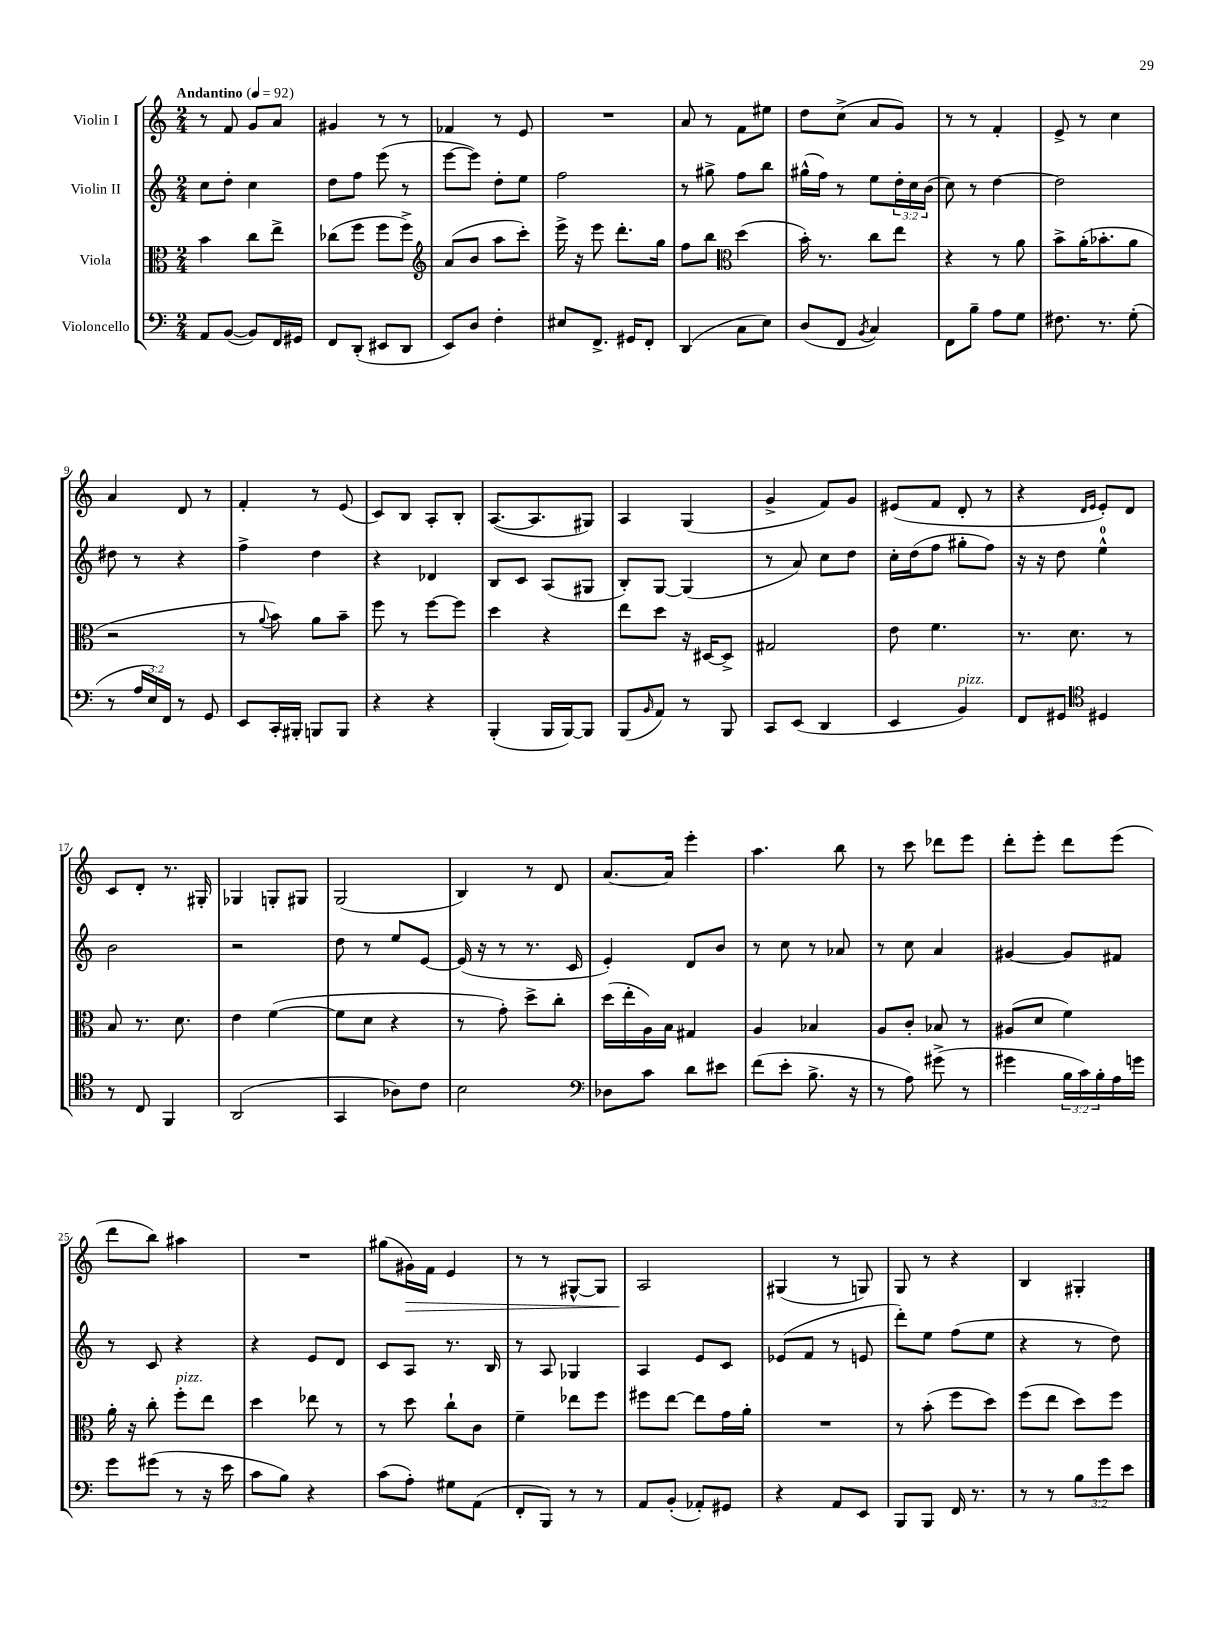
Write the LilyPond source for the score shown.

<<
\new StaffGroup <<
\new Staff = "s0" \with { instrumentName = "Violin I" } {
    \clef treble \key c \major \numericTimeSignature \time 2/4 \tempo "Andantino" 4 = 92
    r8 f'8 g'8 a'8 |
    gis'4 r8 r8 |
    fes'4 r8 e'8 |
    R2 |
    a'8 r8 f'8 eis''8 |
    d''8 c''8->( a'8 g'8) |
    r8 r8 f'4-. |
    e'8-> r8 c''4 |
    a'4 d'8 r8 |
    f'4-. r8 e'8( |
    c'8) b8 a8-. b8-. |
    a8.~( a8. gis8) |
    a4 g4( |
    g'4-> f'8) g'8 |
    eis'8( f'8 d'8-. r8 |
    r4 \grace { d'16 e'16 } e'8-.) d'8 |
    c'8 d'8-. r8. gis16-. |
    ges4 g8-. gis8 |
    g2( |
    b4) r8 d'8 |
    a'8.~ a'16 e'''4-. |
    a''4. b''8 |
    r8 c'''8 des'''8 e'''8 |
    d'''8-. e'''8-. d'''8 e'''8( |
    d'''8 b''8) ais''4 |
    R2 |
    gis''8( gis'16\>) f'16 e'4 |
    r8 r8 gis8~-^ gis8 |
    a2\! |
    gis4( r8 g8) |
    g8 r8 r4 |
    b4 gis4-. \bar "|." |
}
\new Staff = "s1" \with { instrumentName = "Violin II" } {
    \clef treble \key c \major \numericTimeSignature \time 2/4 \override Staff.TupletNumber.text = #tuplet-number::calc-fraction-text
    c''8 d''8-. c''4 |
    d''8 f''8 e'''8( r8 |
    e'''8~ e'''8) d''8-. e''8 |
    f''2 |
    r8 gis''8-> f''8 b''8 |
    gis''16-^( f''16) r8 e''8 \tuplet 3/2 { d''16-. c''16 b'16( } |
    c''8) r8 d''4~ |
    d''2 |
    dis''8 r8 r4 |
    f''4-> d''4 |
    r4 des'4 |
    b8 c'8 a8( gis8 |
    b8-.) g8~ g4( |
    r8 a'8) c''8 d''8 |
    c''16-. d''16( f''8 gis''8-. f''8) |
    r16 r16 d''8 e''4-0-^ |
    b'2 |
    r2 |
    d''8 r8 e''8 e'8~ |
    e'16( r16 r8 r8. c'16 |
    e'4-.) d'8 b'8 |
    r8 c''8 r8 aes'8 |
    r8 c''8 a'4 |
    gis'4~ gis'8 fis'8 |
    r8 c'8 r4 |
    r4 e'8 d'8 |
    c'8 a8 r8. b16 |
    r8 a8 ges4 |
    a4 e'8 c'8 |
    ees'8( f'8 r8 e'8 |
    d'''8-.) e''8 f''8( e''8 |
    r4 r8 d''8) \bar "|." |
}
\new Staff = "s2" \with { instrumentName = "Viola" } {
    \clef alto \key c \major \numericTimeSignature \time 2/4
    b'4 c''8 e''8-> |
    ces''8( f''8 f''8 f''8->) |
    \clef treble a'8( b'8 a''8 c'''8-.) |
    e'''16-> r16 e'''8 d'''8.-. g''16 |
    f''8 b''8 \clef alto d''4( |
    b'16-.) r8. c''8 e''8 |
    r4 r8 a'8 |
    b'8-> a'16-.( bes'8.-. a'8 |
    r2 |
    r8 \appoggiatura { a'8 } b'8) a'8 b'8-- |
    f''8 r8 f''8~ f''8 |
    d''4 r4 |
    e''8 d''8 r16 dis16~ dis8-> |
    gis2 |
    e'8 f'4. |
    r8. d'8. r8 |
    b8 r8. d'8. |
    e'4 f'4~( |
    f'8 d'8 r4 |
    r8 g'8-.) d''8-> c''8-. |
    d''16( e''16-. a16) b16 gis4 |
    a4 bes4 |
    a8 c'8-. bes8 r8 |
    ais8( d'8 f'4) |
    a'16-. r16 c''8-. f''8-.^\markup { \italic "pizz." } e''8 |
    d''4 ees''8 r8 |
    r8 d''8 c''8-! c'8 |
    f'4-- ees''8 f''8 |
    fis''8 e''8~ e''8 g'16 a'16-. |
    R2 |
    r8 b'8-.( f''8 d''8) |
    f''8( e''8 d''8) f''8 \bar "|." |
}
\new Staff = "s3" \with { instrumentName = "Violoncello" } {
    \clef bass \key c \major \numericTimeSignature \time 2/4 \override Staff.TupletNumber.text = #tuplet-number::calc-fraction-text
    a,8 b,8~( b,8) f,16 gis,16 |
    f,8 d,8-.( eis,8 d,8 |
    e,8) d8 f4-. |
    eis8 f,8.-> gis,16 f,8-. |
    d,4( c8 e8) |
    d8( f,8 \acciaccatura { b,8 } c4) |
    f,8 b8-- a8 g8 |
    fis8. r8. g8-.( |
    r8 \tuplet 3/2 { a16 e16) f,16 } r8 g,8 |
    e,8 c,16-. bis,,16-. b,,8 b,,8 |
    r4 r4 |
    b,,4-.( b,,16 b,,16~) b,,8 |
    b,,8( \grace { b,16 } a,8) r8 b,,8 |
    c,8 e,8( d,4 |
    e,4 b,4^\markup { \italic "pizz." }) |
    f,8 gis,8 \clef tenor dis4 |
    r8 c8 f,4 |
    a,2( |
    g,4 aes8) c'8 |
    b2 |
    \clef bass des8 c'8 d'8 eis'8 |
    f'8( e'8-. b8.-> r16 |
    r8 a8) gis'8->( r8 |
    gis'4 \tuplet 3/2 { b16 c'16) b16-. } a16 g'16 |
    g'8 gis'8( r8 r16 e'16 |
    c'8 b8) r4 |
    c'8( a8-.) gis8 a,8( |
    f,8-. b,,8) r8 r8 |
    a,8 b,8-.( aes,8-.) gis,8 |
    r4 a,8 e,8 |
    b,,8 b,,8 f,16 r8. |
    r8 r8 \tuplet 3/2 { b8 g'8 e'8 } \bar "|." |
}
>>
>>
